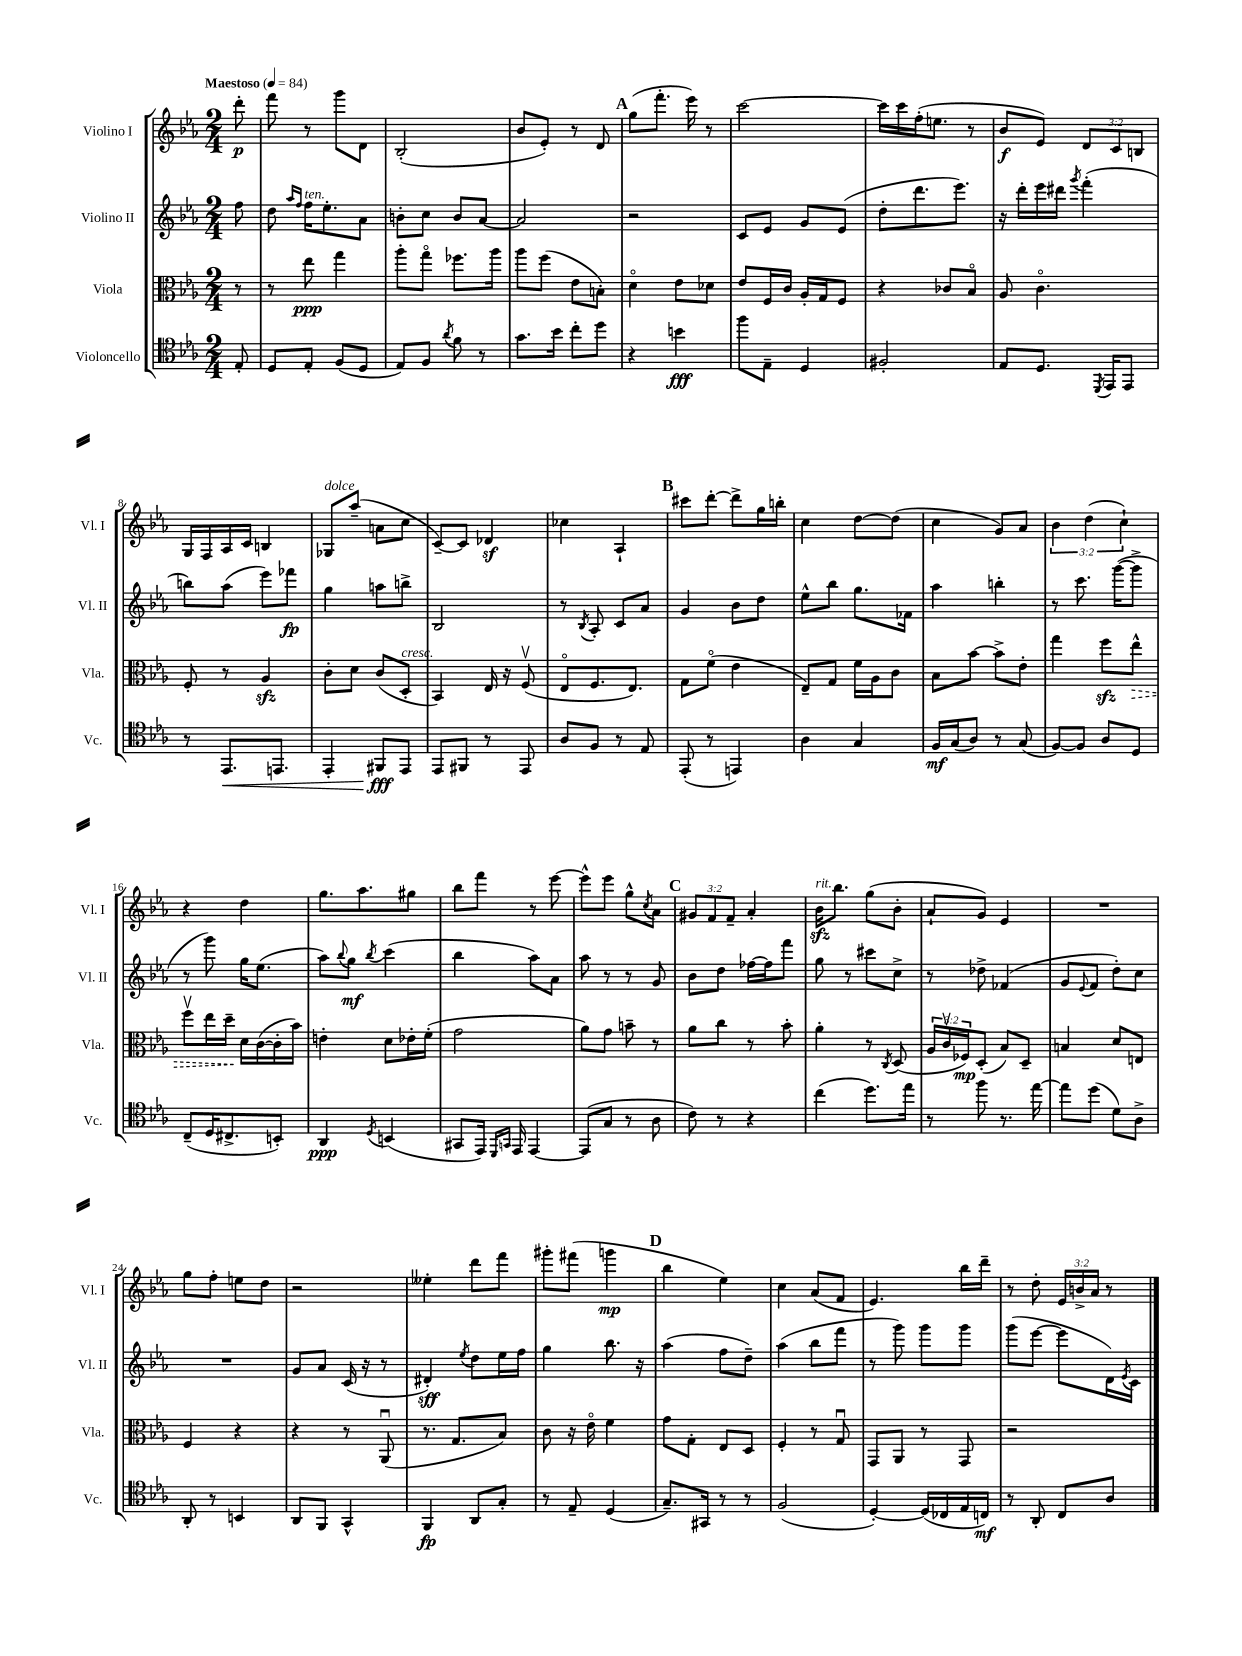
<<
\new StaffGroup <<
\new Staff = "s0" \with { instrumentName = "Violino I" shortInstrumentName = "Vl. I" } {
    \clef treble \key ees \major \numericTimeSignature \time 2/4 \override Staff.TupletNumber.text = #tuplet-number::calc-fraction-text \partial 8 \tempo "Maestoso" 4 = 84
    d'''8-.\p |
    f'''8 r8 g'''8 d'8 |
    bes2-.( |
    bes'8 ees'8-.) r8 d'8 |
    \mark \markup { \bold "A" } g''8( f'''8.-. ees'''16) r8 |
    c'''2~ |
    c'''16 c'''16 f''16-.( e''8. r8 |
    bes'8\f ees'8) \tuplet 3/2 { d'8 c'8 b8 } |
    g16 f16 aes16 c'16 b4 |
    ges8^\markup { \italic "dolce" } aes''8--( a'8 c''8 |
    c'8~--) c'8 des'4\sf |
    ces''4 aes4-! |
    \mark \markup { \bold "B" } cis'''8 d'''8~-. d'''8-> g''16 b''16-. |
    c''4 d''8~ d''8( |
    c''4 g'8) aes'8 |
    \tuplet 3/2 { bes'4 d''4( c''4-!) } |
    r4 d''4 |
    g''8. aes''8. gis''8 |
    bes''8 f'''8 r8 ees'''8~ |
    ees'''8-^ ees'''8 g''8-^ \acciaccatura { c''8 } aes'8 |
    \mark \markup { \bold "C" } \tuplet 3/2 { gis'8 f'8 f'8-- } aes'4-. |
    bes'16\sfz^\markup { \italic "rit." } bes''8. g''8( bes'8-. |
    aes'8-! g'8) ees'4 |
    R2 |
    g''8 f''8-. e''8 d''8 |
    r2 |
    eeses''4-. d'''8 f'''8 |
    gis'''8-. fis'''8( g'''4\mp |
    \mark \markup { \bold "D" } bes''4 ees''4) |
    c''4 aes'8( f'8 |
    ees'4.) bes''16 d'''16-- |
    r8 d''8-. \tuplet 3/2 { ees'16 b'16-> aes'16 } r8 \bar "|." |
}
\new Staff = "s1" \with { instrumentName = "Violino II" shortInstrumentName = "Vl. II" } {
    \clef treble \key ees \major \numericTimeSignature \time 2/4 \partial 8
    f''8 |
    d''8 \grace { aes''16 f''16 } f''16^\markup { \italic "ten." } ees''8.-. aes'8 |
    b'8-. c''8 b'8 aes'8~ |
    aes'2 |
    \mark \markup { \bold "A" } r2 |
    c'8 ees'8 g'8 ees'8( |
    d''8-. d'''8. ees'''8.) |
    r16 d'''16-. ees'''16 dis'''16 \acciaccatura { g'''8 } f'''4-.( |
    b''8) aes''8( ees'''8) fes'''8\fp |
    g''4 a''8 b''8-> |
    bes2 |
    r8 \acciaccatura { bes8 } aes8-. c'8 aes'8 |
    \mark \markup { \bold "B" } g'4 bes'8 d''8 |
    ees''8-^ bes''8 g''8. fes'16 |
    aes''4 b''4-. |
    r8 c'''8. g'''16~( g'''8-> |
    r8 g'''8) g''16 ees''8.( |
    aes''8) \appoggiatura { bes''8 } g''8\mf \acciaccatura { bes''8 } c'''4( |
    bes''4 aes''8) aes'8 |
    aes''8 r8 r8 g'8 |
    \mark \markup { \bold "C" } bes'8 d''8 fes''16~ fes''16 f'''8 |
    g''8 r8 cis'''8 c''8-> |
    r8 des''8-> fes'4( |
    g'8 \appoggiatura { ees'8 } f'8 d''8-.) c''8 |
    R2 |
    g'8 aes'8 c'16( r16 r8 |
    dis'4-.\sff) \acciaccatura { ees''8 } d''8 ees''16 f''16 |
    g''4 bes''8. r16 |
    \mark \markup { \bold "D" } aes''4( f''8 d''8--) |
    aes''4( bes''8 f'''8 |
    r8 g'''8) g'''8 g'''8 |
    g'''8( ees'''8~ ees'''8 d'16) \acciaccatura { ees'8 } c'16 \bar "|." |
}
\new Staff = "s2" \with { instrumentName = "Viola" shortInstrumentName = "Vla." } {
    \clef alto \key ees \major \numericTimeSignature \time 2/4 \override Staff.TupletNumber.text = #tuplet-number::calc-fraction-text \partial 8
    r8 |
    r8 ees''8\ppp g''4 |
    aes''8-. g''8\flageolet fes''8. aes''16 |
    aes''8 f''8( ees'8 b8-.) |
    \mark \markup { \bold "A" } d'4\flageolet ees'8 des'8 |
    ees'8 f16 c'16 aes16-. g16 f8 |
    r4 ces'8 bes8\flageolet |
    aes8 c'4.\flageolet |
    f8-. r8 aes4\sfz |
    c'8-. d'8 c'8( d8-.^\markup { \italic "cresc." } |
    bes,4) ees16 r16 f8\upbow( |
    ees8\flageolet f8. ees8.) |
    \mark \markup { \bold "B" } g8 f'8\flageolet( ees'4 |
    ees8--) g8 f'16 aes16 c'8 |
    bes8 bes'8~ bes'8-> ees'8-. |
    g''4 f''8\sfz \once \override Hairpin.style = #'dashed-line ees''8-^\> |
    f''8\upbow ees''16 d''16--\! d'16 c'16~( c'16-. bes'16) |
    e'4-. d'8 ees'16-. f'16-.( |
    g'2 |
    aes'8) g'8 b'8-- r8 |
    \mark \markup { \bold "C" } aes'8 c''8 r8 bes'8-. |
    aes'4-. r8 \acciaccatura { c8 } d8( |
    \tuplet 3/2 { aes16 c'16\upbow fes16\mp) } d8-.( bes8) d8-- |
    b4 d'8 e8 |
    f4 r4 |
    r4 r8 aes,8\downbow( |
    r8. g8. bes8) |
    c'8 r16 ees'16\flageolet f'4 |
    \mark \markup { \bold "D" } g'8 g8-. ees8 d8 |
    f4-. r8 g8\downbow |
    g,8 aes,8 r8 g,8 |
    r2 \bar "|." |
}
\new Staff = "s3" \with { instrumentName = "Violoncello" shortInstrumentName = "Vc." } {
    \clef tenor \key ees \major \numericTimeSignature \time 2/4 \partial 8
    ees8-. |
    d8 ees8-. f8( d8 |
    ees8) f8 \acciaccatura { aes'8 } f'8 r8 |
    g'8. bes'16 c''8-. d''8 |
    \mark \markup { \bold "A" } r4 b'4\fff |
    f''8 ees8-- d4 |
    fis2-. |
    ees8 d8. \acciaccatura { d,8 } ees,16 ees,8 |
    r8 ees,8.\< e,8. |
    ees,4-. fis,8\fff\! ees,8 |
    ees,8 fis,8 r8 ees,8 |
    aes8 f8 r8 ees8 |
    \mark \markup { \bold "B" } ees,8-.( r8 e,4) |
    aes4 g4 |
    f16\mf g16( aes8) r8 g8( |
    f8~) f8 aes8 d8 |
    c8--( d16 cis8.-> b,8-.) |
    aes,4\ppp \acciaccatura { d8 } b,4( |
    gis,8 ees,16) \grace { d,16 g,16 } ees,16 ees,4~ |
    ees,8( g8 r8 aes8 |
    \mark \markup { \bold "C" } c'8) r8 r4 |
    c''4( d''8.) ees''16 |
    r8 f''8 r8. ees''16~ |
    ees''8 d''8( d'8) aes8-> |
    aes,8-. r8 b,4 |
    aes,8 f,8 g,4-^ |
    f,4\fp aes,8 g8-. |
    r8 ees8-- d4( |
    \mark \markup { \bold "D" } g8.--) gis,16 r8 r8 |
    f2( |
    d4~-.) d16( ces16 ees16 c16\mf) |
    r8 aes,8-. c8 aes8 \bar "|." |
}
>>
>>
